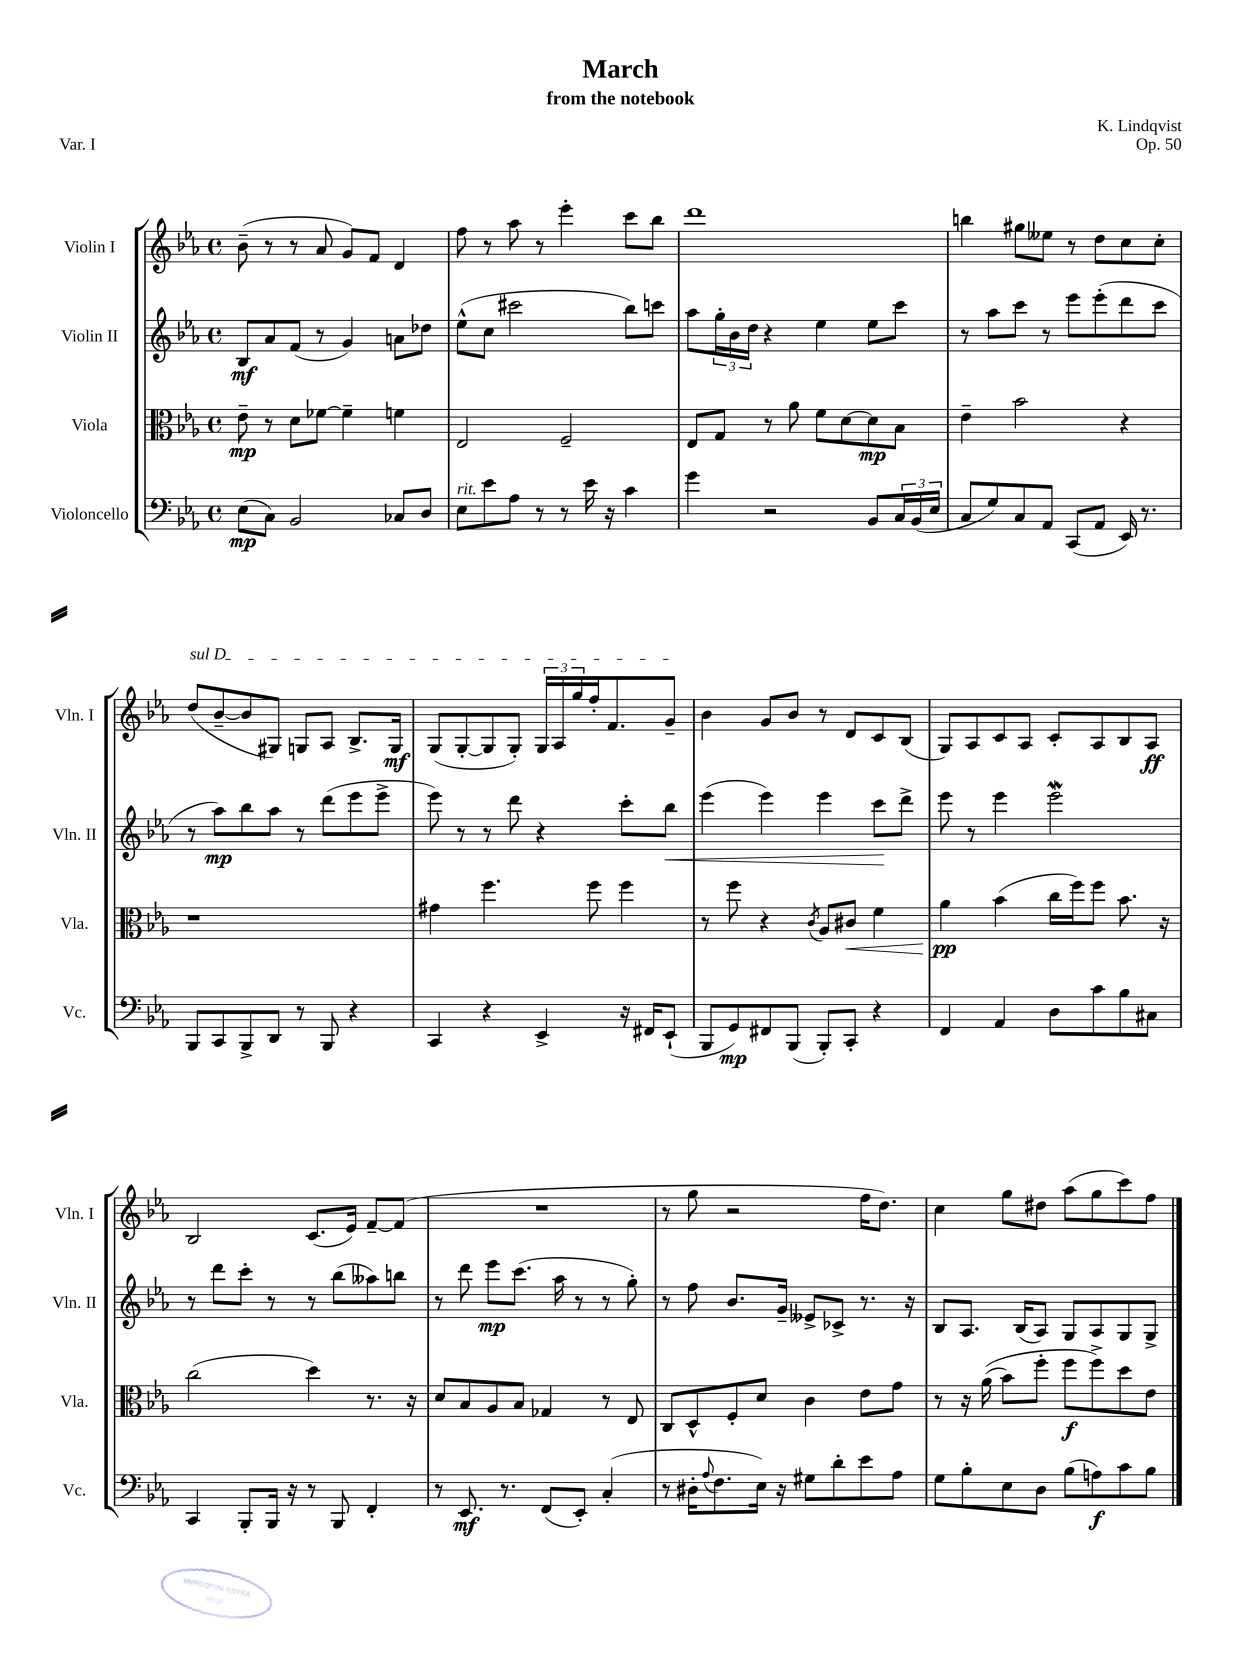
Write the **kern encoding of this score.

**kern	**kern	**kern	**kern
*staff4	*staff3	*staff2	*staff1
*clefF4	*clefC3	*clefG2	*clefG2
*k[b-e-a-]	*k[b-e-a-]	*k[b-e-a-]	*k[b-e-a-]
*M4/4	*M4/4	*M4/4	*M4/4
*met(c)	*met(c)	*met(c)	*met(c)
(8E-\L	8e-~\	8B-/L	(8b-~\
8C\J)	8r	8a-/	8r
2BB-/	8d\L	(8f/J	8r
.	[8f-\J	8r	8a-/
.	4f-~\]	4g/)	8g/L)
.	.	.	8f/J
8C-/L	4f\	8a\L	4d/
8D/J	.	8dd-\J	.
=	=	=	=
8E-\L	2E-/	(8ee-^^\L	8ff\
8e-\	.	8cc\J	8r
8A-\J	.	2ccc#\	8aa-\
8r	.	.	8r
8r	2F~/	.	4eee-'\
16e-\	.	.	.
16r	.	.	.
4c\	.	8bb-\L)	8ccc\L
.	.	8ccc\J	8bb-\J
=	=	=	=
4g\	8E-/L	8aa-\L	1ddd
.	8G/J	24gg'\L	.
.	.	24b-\	.
.	.	24dd\JJ	.
2r	8r	4r	.
.	8a-\	.	.
.	8f\L	4ee-\	.
.	[8d\	.	.
8BB-/L	8d\]	8ee-\L	.
24C/L	8B-\J	8ccc\J	.
(24BB-/	.	.	.
24E-/JJ	.	.	.
=	=	=	=
8C/L	4e-~\	8r	4bb\
8G/)	.	8aa-\L	.
8C/	2b-\	8ccc\J	8gg#\L
8AA-/J	.	8r	8ee--\J
(8CC/L	.	8eee-\L	8r
8AA-/J	.	(8eee-'\	8dd\L
16EE-/)	4r	8ddd\	8cc\
8.r	.	.	.
.	.	8ccc\J	8cc'\J
=	=	=	=
8BBB-/L	1r	8r	(8dd/L
8CC/	.	8aa-\L)	[8b-~/
8BBB-^/	.	8bb-\	8b-/]
8DD/J	.	8aa-\J	8G#/J)
8r	.	8r	8G/L
8BBB-/	.	(8ddd\L	8A-/J
4r	.	8eee-\	8.B-^/L
.	.	8eee-^\J	.
.	.	.	16G/Jk
=	=	=	=
4CC/	4g#\	8eee-\)	(8G/L
.	.	8r	[8G'/
4r	4.ff\	8r	8G/]
.	.	8ddd\	8G'/J)
4EE-^/	.	4r	24G/LL
.	.	.	24A-/
.	.	.	24gg/
.	8ff\	.	16ff'/J
.	.	.	8.f/
16r	4ff\	8ccc'\L	.
16FF#/LK	.	.	.
(8EE-`/J	.	8bb-\J	8g~/J
=	=	=	=
8BBB-/L	8r	(4eee-\	4b-\
8GG/)	8ff\	.	.
8FF#/	4r	4eee-\)	8g/L
(8BBB-/J	.	.	8b-/J
.	8qc/	.	.
8BBB-'/L)	8A-/L	4eee-\	8r
8CC'/J	8c#/J	.	8d/L
4r	4f\	8ccc\L	8c/
.	.	8ddd^\J	(8B-/J
=	=	=	=
4FF/	4a-\	8eee-\	8G/L)
.	.	8r	8A-/
4AA-/	(4b-\	4eee-\	8c/
.	.	.	8A-/J
8D\L	16cc\LL	2eee-\	8c'/L
.	16ff\J)	.	.
8c\	8ff\J	.	8A-/
8B-\	8.b-\	.	8B-/
8C#\J	.	.	8A-/J
.	16r	.	.
=	=	=	=
4CC/	(2cc\	8r	2B-/
.	.	8ddd\L	.
8BBB-'/L	.	8ccc'\J	.
16BBB-/Jk	.	8r	.
16r	.	.	.
8r	4dd\)	8r	(8.c/L
8BBB-/	.	(8bb-\L	.
.	.	.	16e-/Jk)
4FF'/	8.r	8aa--\)	[8f~/L
.	.	8bb\J	(8f/]J
.	16r	.	.
=	=	=	=
8r	8d/L	8r	1r
8.EE-/	8B-/	8ddd\	.
.	8A-/	8eee-\L	.
8.r	.	.	.
.	8B-/J	(8.ccc\J	.
(8FF/L	4G-/	.	.
.	.	16aa-\	.
8EE-'/J)	.	8r	.
(4C'/	8r	8r	.
.	8E-/	8gg'\)	.
=	=	=	=
8r	8C/L	8r	8r
16D#'\LK	8D^^/	8ff\	8gg\
8qqA-/	.	.	.
8.F\	.	.	.
.	8F'/	8.b-/L	2r
16E-\Jk)	8d/J	.	.
16r	.	16g~/Jk	.
8G#\L	4c\	8e--^/L	.
8d'\	.	8c-^/J	.
8e-\	8e-\L	8.r	16ff\LK
.	.	.	8.dd\J)
8A-\J	8g\J	.	.
.	.	16r	.
=	=	=	=
8G\L	8r	8B-/L	4cc\
8B-'\	16r	8.A-/J	.
.	&((16a-\	.	.
8E-\	8b-\L)	.	8gg\L
.	.	(16B-/LK	.
8D\J	8ff'\J	8A-/J)	8dd#\J
(8B-\L	8ff\L	8G/L	(8aa-\L
8A\)	8ff^\&)	8A-/	8gg\
8c\	8dd\	8G/	8ccc\)
8B-\J	8e-\J	8G^/J	8ff\J
==	==	==	==
*-	*-	*-	*-
